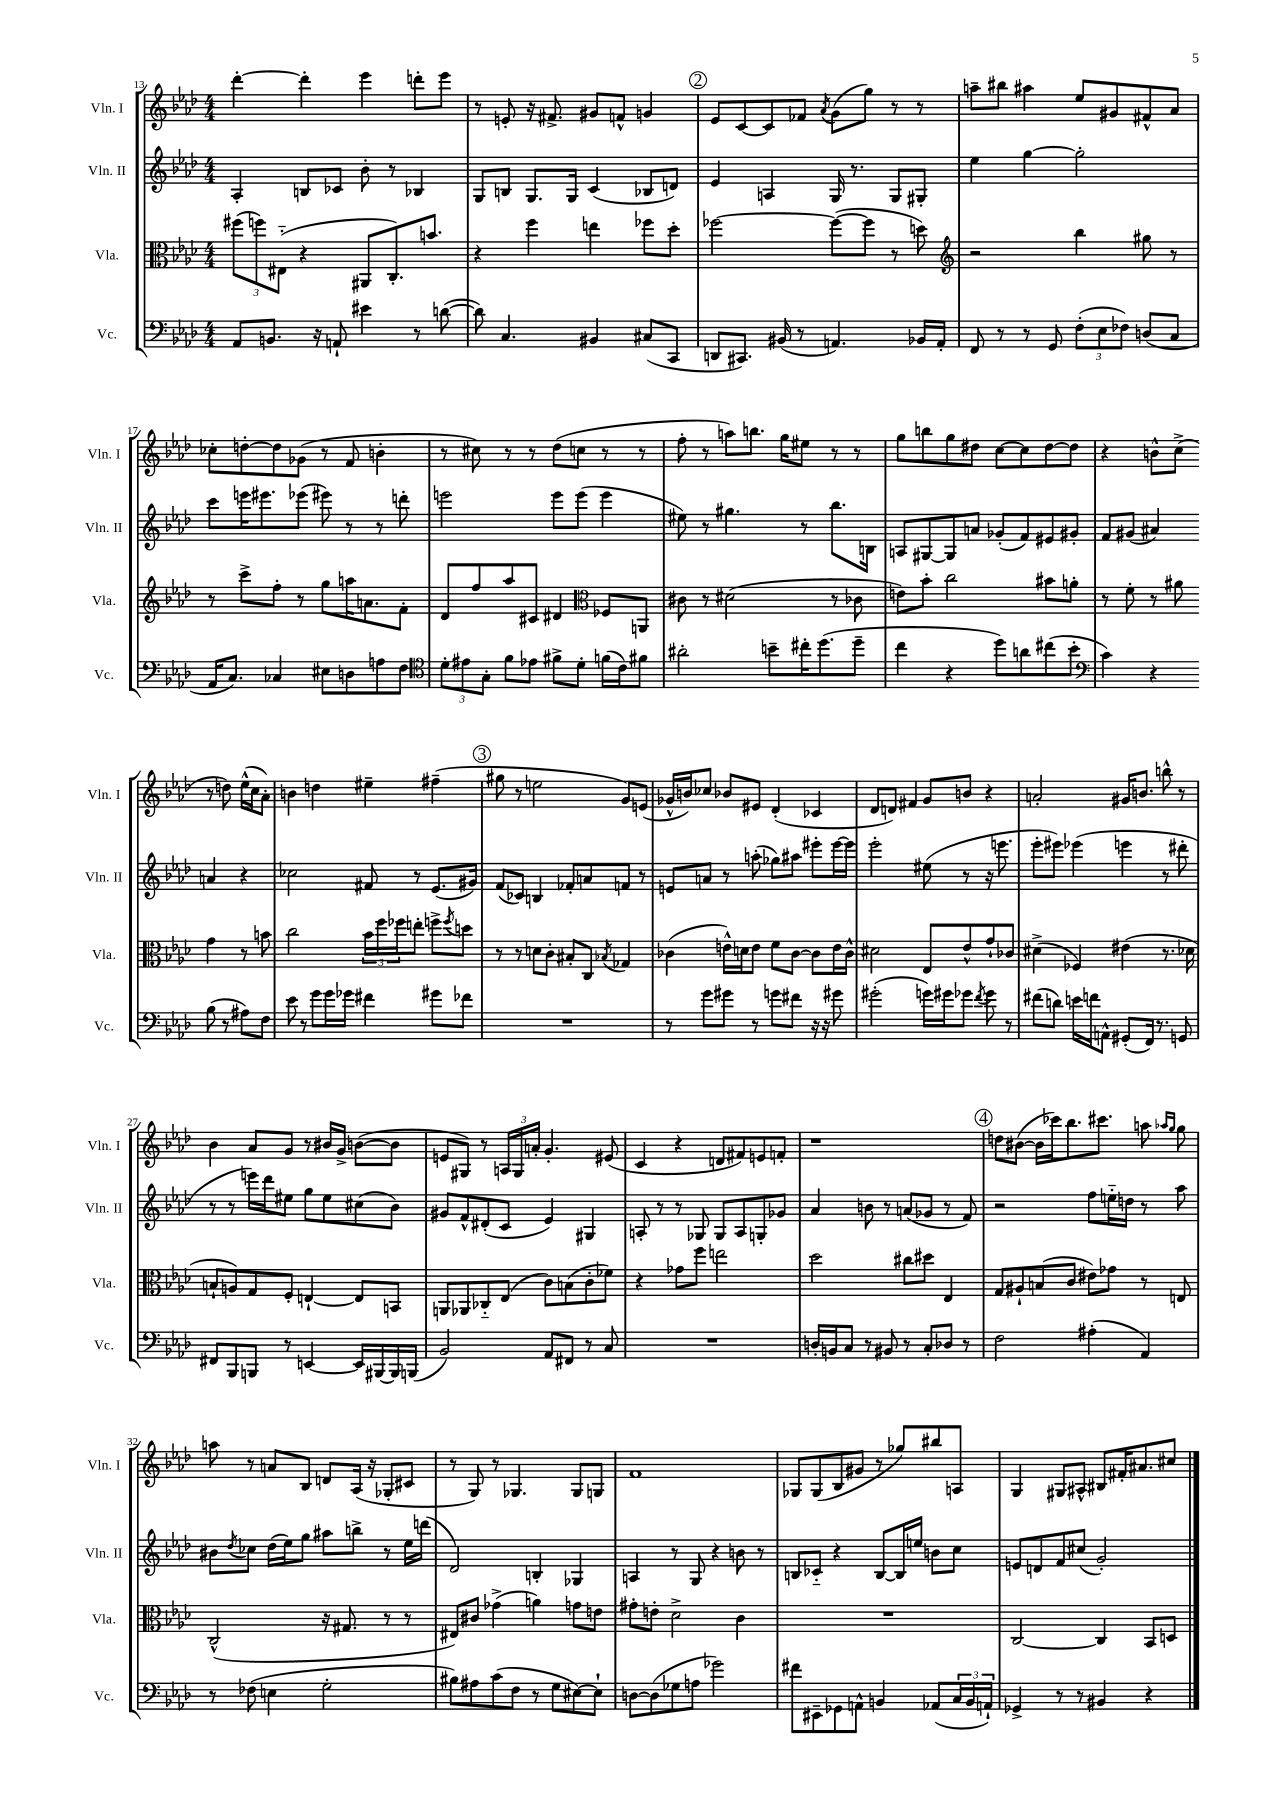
<<
\new StaffGroup <<
\new Staff = "s0" \with { instrumentName = "Vln. I" shortInstrumentName = "Vln. I" } {
    \clef treble \key aes \major \numericTimeSignature \time 4/4
    des'''4~-. des'''4-. ees'''4 d'''8-. ees'''8 |
    r8 e'8-. r16 fis'8.-> gis'8 f'8-^ g'4 |
    \mark \markup { \circle "2" } ees'8 c'8~ c'8 fes'8 \acciaccatura { aes'8 } g'8( g''8) r8 r8 |
    a''8-- bis''8 ais''4 ees''8 gis'8 fis'8-^ aes'8 |
    ces''8-. d''8~-. d''8 ges'8( r8 f'8 b'4-. |
    r8 cis''8) r8 r8 des''8( c''8 r8 r8 |
    f''8-. r8 a''8) b''8. g''16 eis''8 r8 r8 |
    g''8 b''8 g''8 dis''8 c''8~ c''8 dis''8~ dis''8 |
    r4 b'8-^ c''8->( r8 d''8) ees''16-^( c''16 aes'8-.) |
    b'4 d''4 eis''4-- fis''4--( |
    \mark \markup { \circle "3" } gis''8 r8 e''2 g'8) e'8( |
    ges'16-^ b'16) ces''8 bes'8 eis'8 des'4-.( ces'4 |
    des'8 d'8) fis'4 g'8 b'8 r4 |
    a'2-. gis'16 b'8. b''8-^ r8 |
    bes'4 aes'8 g'8 r8 bis'16 g'16-> b'8~( b'8 |
    e'8 gis8) r8 \tuplet 3/2 { a16 gis16 a'16-. } g'4.-. eis'8( |
    c'4 r4 d'8 fis'8) e'8 f'8-. |
    r1 |
    \mark \markup { \circle "4" } d''8 bis'8~( bis'16 ces'''16) bes''8. cis'''8. a''8 \grace { aes''16 g''16 } g''8 |
    a''8 r8 a'8 bes8 d'8 aes16( r16 ges8-. cis'8 |
    r8 g8) r8 ges4. ges8 g8 |
    f'1 |
    ges8 ges8( bes8 gis'8 r8 ges''8) bis''8 a8 |
    g4 gis8 ais8-^ bis8 fis'16-. ais'8. cis''8 \bar "|." |
}
\new Staff = "s1" \with { instrumentName = "Vln. II" shortInstrumentName = "Vln. II" } {
    \clef treble \key aes \major \numericTimeSignature \time 4/4
    aes4-. b8 ces'8 bes'8-. r8 bes4 |
    g8 b8 g8. g16 c'4( bes8 d'8) |
    \mark \markup { \circle "2" } ees'4 a4 g16 r8. g8 gis8-. |
    ees''4 g''4~ g''2-. |
    c'''8 e'''16 eis'''8. ees'''8( eis'''8) r8 r8 d'''8-. |
    e'''2 e'''8 e'''8( e'''4 |
    eis''8) r8 gis''4. r8 bes''8. b16 |
    a8 gis8~ gis8 a'8 ges'8-.( f'8) eis'8 gis'8-. |
    f'8 gis'8( ais'4) a'4 r4 |
    ces''2 fis'8 r8 ees'8.( gis'16) |
    \mark \markup { \circle "3" } f'8( ces'8) b4 fes'8-. a'8 f'8 r8 |
    e'8 a'8 r8 a''8-.( ges''8) ais''8 eis'''8-. eis'''16~ eis'''16 |
    ees'''2-. eis''8( r8 r16 e'''8. |
    ees'''8-. eis'''8) ees'''4( e'''4 r8 dis'''8-. |
    r8 r8 e'''16) des'''16 eis''8 g''8 eis''8 cis''8( bes'8) |
    gis'8 f'8-^ dis'8-.( c'8 ees'4) gis4 |
    a8-. r8 r8 ges8 ges8 a8 g8-. ges'8 |
    aes'4 b'8 r8 a'8( ges'8 r8 f'8) |
    \mark \markup { \circle "4" } r2 f''8 e''16-_ d''16 r8 aes''8 |
    bis'8 \acciaccatura { des''8 } ces''8 des''16( ees''16) g''8 ais''8 b''8-> r8 ees''16 d'''16( |
    des'2) b4-. ges4 |
    a4 r8 g8 r4 b'8 r8 |
    b8 ces'8-_ r4 b8~ b16 e''16 b'8 c''8 |
    e'8 d'8 f'8 cis''8( g'2-.) \bar "|." |
}
\new Staff = "s2" \with { instrumentName = "Vla." shortInstrumentName = "Vla." } {
    \clef alto \key aes \major \numericTimeSignature \time 4/4
    \tuplet 3/2 { fis''8( f''8) eis8-_( } r4 ais,8 c8.-.) b'8. |
    r4 f''4 e''4 fes''8 des''8-. |
    \mark \markup { \circle "2" } fes''2~ fes''8~( fes''8 r8 d''8) |
    \clef treble r2 bes''4 gis''8 r8 |
    r8 c'''8-> f''8-. r8 g''8 a''16 a'8. f'8-. |
    des'8 f''8 aes''8 cis'8 dis'4 \clef alto fes8 a,8 |
    cis'8 r8 dis'2( r8 ces'8 |
    e'8) bes'8-. c''2 bis'8 a'8-. |
    r8 f'8-. r8 ais'8 g'4 r8 b'8 |
    c''2 \tuplet 3/2 { bes'16 f''16 fes''16 } e''8-. f''8-> \acciaccatura { f''8 } d''8 |
    \mark \markup { \circle "3" } r8 r8 d'8 c'8-. bis8-. c8 \acciaccatura { bes8 } ges4 |
    ces'4( e'16-^) d'16 e'8 f'8 ces'8~ ces'8 e'16 ces'16-^ |
    dis'2 ees8 ees'8-^ g'8-! ces'8 |
    dis'4->( fes4) eis'4( r8. des'16 |
    b8-! a8) g8 f8-. e4~-! e8 b,8 |
    a,8 aes,8 ces8-_ ees8( c'8) b8( c'8-. fes'8) |
    r4 ges'8 f''8 e''2 |
    des''2 cis''8 dis''8 ees4 |
    \mark \markup { \circle "4" } g8 ais8-! b8( c'8 eis'8) ges'8 r8 e8 |
    c2-^( r16 gis8. r8 r8 |
    eis8) cis'8 ges'4->( a'4) g'8 e'8 |
    gis'8-. e'8-. des'2-> c'4 |
    R1 |
    c2~ c4 bes,8 d8 \bar "|." |
}
\new Staff = "s3" \with { instrumentName = "Vc." shortInstrumentName = "Vc." } {
    \clef bass \key aes \major \numericTimeSignature \time 4/4
    aes,8 b,8. r16 a,8-! eis'4 r8 d'8~( |
    d'8) c4. bis,4 cis8( c,8 |
    \mark \markup { \circle "2" } d,8 cis,8.) bis,16( r8 a,4.) bes,16 a,16-. |
    f,8 r8 r8 g,8 \tuplet 3/2 { f8-.( ees8 fes8) } d8( c8 |
    aes,16 c8.) ces4 eis8 d8 a8 f8 |
    \clef tenor \tuplet 3/2 { des'8-. eis'8 g8-. } f'8 ees'8 fis'8-> des'8-. f'16( c'16) fis'8 |
    ais'2-. b'8-- cis''16-. des''8.( des''8-- |
    c''4 r4 des''8) a'8 cis''8( bes'8-. |
    \clef bass c'4) r4 bes8( r8 ais8) f8 |
    ees'8 r8 g'8 g'16 ges'16 fis'4 gis'8 fes'8 |
    \mark \markup { \circle "3" } R1 |
    r8 g'8 gis'8 r8 g'8 fis'8 r16 r16 gis'8 |
    gis'2-.( g'16) gis'16 ges'8 \acciaccatura { f'8 } ges'8 r8 |
    fis'8( d'8) e'16 f'16 a,8-^ gis,8-.( f,16) r8. g,8 |
    fis,8 bes,,8 b,,8 r8 e,4~ e,16 bis,,16~ bis,,16 b,,16( |
    bes,2) aes,8 fis,8 r8 c8 |
    R1 |
    d16-. b,16 c8 r8 bis,8 r8 c8-. des8 r8 |
    \mark \markup { \circle "4" } f2 ais4-.( aes,4) |
    r8 fes8( e4 g2-. |
    bis8) ais8 c'8( f8 r8 g8 eis8~) eis8-! |
    d8~ d8( ges8 a8 ges'2) |
    fis'8 eis,8-- ges,8 a,8-^ b,4 aes,8( \tuplet 3/2 { c16 b,16 a,16-!) } |
    ges,4-> r8 r8 bis,4 r4 \bar "|." |
}
>>
>>
\layout { \context { \Score currentBarNumber = #13 } }
